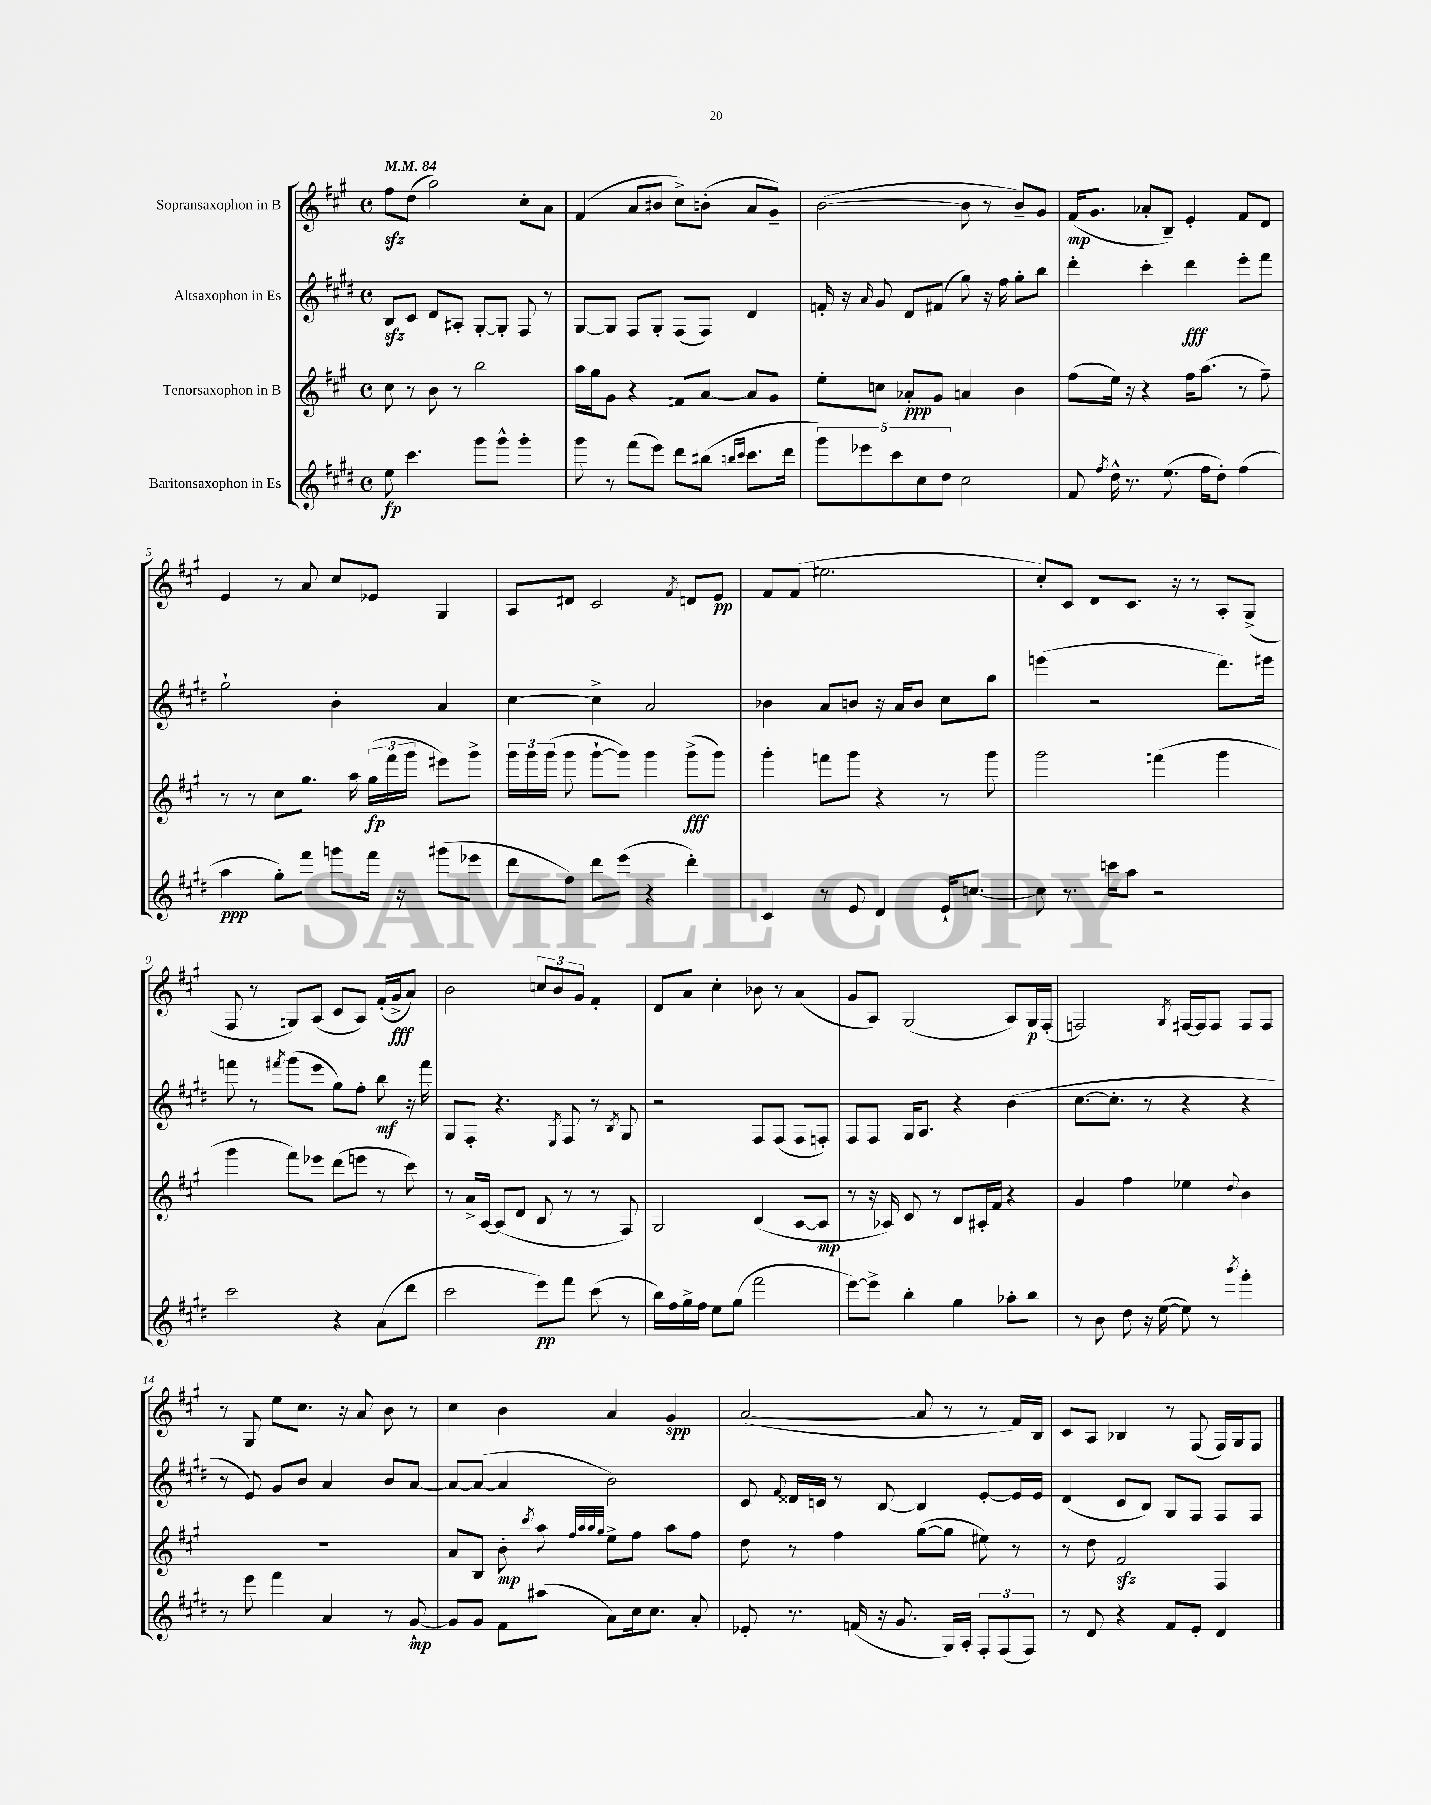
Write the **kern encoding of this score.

**kern	**dynam	**kern	**dynam	**kern	**dynam	**kern	**dynam
*part4	*part4	*part3	*part3	*part2	*part2	*part1	*part1
*staff4	*staff4	*staff3	*staff3	*staff2	*staff2	*staff1	*staff1
*I"Baritonsaxophon in Es	*	*I"Tenorsaxophon in B	*	*I"Altsaxophon in Es	*	*I"Sopransaxophon in B	*
*clefG2	*	*clefG2	*	*clefG2	*	*clefG2	*
*k[f#c#g#d#]	*	*k[f#c#g#]	*	*k[f#c#g#d#]	*	*k[f#c#g#]	*
*M4/4	*	*M4/4	*	*M4/4	*	*M4/4	*
*met(c)	*	*met(c)	*	*met(c)	*	*met(c)	*
*MM84	*	*MM84	*	*MM84	*	*MM84	*
=1	=1	=1	=1	=1	=1	=1	=1
8ee\	fp	8cc#\	.	8Bzz/L	.	8ff#zz\L	.
4.ccc#\	.	8r	.	8c#/J	.	(8dd\J	.
.	.	8b\	.	8d#/L	.	2aa\)	.
.	.	8r	.	8A#X'/J	.	.	.
8ggg#\L	.	2bb\	.	[8G#'/L	.	.	.
8ggg#^^\J	.	.	.	8G#'/J]	.	.	.
4ggg#'\	.	.	.	8F#/	.	8cc#'\L	.
.	.	.	.	8r	.	8a\J	.
=2	=2	=2	=2	=2	=2	=2	=2
8ggg#\	.	16aa\LL	.	[8G#/L	.	(4f#/	.
.	.	16gg#\J	.	.	.	.	.
8r	.	8g#\J	.	8G#/J]	.	.	.
(8fff#\L	.	4r	.	8F#/L	.	8a/L	.
8eee\J)	.	.	.	8G#'/J	.	8b#X/J	.
8ddd#\L	.	8fn/L	.	(8F#/L	.	8cc#^\L)	.
(8bb#X\J	.	[8a/J	.	8F#/J)	.	(8bn'\J	.
16qqbbn/LL	.	.	.	.	.	.	.
16qqccc#/JJ	.	.	.	.	.	.	.
8.ccc#\L	.	8a/L]	.	4d#/	.	8a/L	.
.	.	8g#/J	.	.	.	8g#~/J)	.
16ddd#\Jk	.	.	.	.	.	.	.
=3	=3	=3	=3	=3	=3	=3	=3
10ggg#\L)	.	8ee'\L	.	16fn'/	.	([2b\	.
.	.	.	.	16r	.	.	.
10eee-X\	.	.	.	.	.	.	.
.	.	.	.	16qqa/	.	.	.
.	.	8ccn\J	.	8g#/	.	.	.
10ccc#\	.	.	.	.	.	.	.
.	.	8a-X'/L	ppp	8d#/L	.	.	.
10cc#\	.	.	.	.	.	.	.
.	.	8g#/J	.	(8f#X/J	.	.	.
10dd#\J	.	.	.	.	.	.	.
2cc#\	.	4an/	.	8gg#\)	.	8b\]	.
.	.	.	.	16r	.	8r	.
.	.	.	.	16ff#\	.	.	.
.	.	4b\	.	8gg#'\L	.	8b~/L)	.
.	.	.	.	8bb\J	.	8g#/J	.
=4	=4	=4	=4	=4	=4	=4	=4
8f#/	.	(8ff#\L	.	4ddd#'\	.	(16f#/KL	mp
.	.	.	.	.	.	8.g#/J	.
8qff#/	.	.	.	.	.	.	.
16dd#^^\	.	16ee\Jk)	.	.	.	.	.
8.r	.	16r	.	.	.	.	.
.	.	4r	.	4ccc#'\	.	8a-X'/L	.
(8.ee\	.	.	.	.	.	8B~/J)	.
.	.	16ff#\KL	.	4ddd#\	fff	4e'/	.
16ff#\KL	.	(8.aa\J	.	.	.	.	.
8dd#'\J)	.	.	.	.	.	.	.
(4ff#\	.	8r	.	8eee'\L	.	8f#/L	.
.	.	8ff#~\)	.	8fff#\J	.	8d/J	.
!!LO:LB:g=z
=5	=5	=5	=5	=5	=5	=5	=5
4aa\	ppp	8r	.	2gg#`\	.	4e/	.
.	.	8r	.	.	.	.	.
8gg#'\L)	.	8cc#\L	.	.	.	8r	.
8fff#\J	.	8.gg#\J	.	.	.	8a/	.
8gggn\L	.	.	.	4b'\	.	8cc#/L	.
.	.	16aa\	.	.	.	.	.
16fff#\Jk	.	(24gg#\LL	fp	.	.	8e-X/J	.
.	.	24fff#\	.	.	.	.	.
16r	.	.	.	.	.	.	.
.	.	24ggg#\JJ	.	.	.	.	.
(8ggg#X\L	.	8eee#X\L)	.	4a/	.	4G#/	.
8eee-X\J	.	8ggg#^\J	.	.	.	.	.
=6	=6	=6	=6	=6	=6	=6	=6
8ddd#\L	.	24ggg#\LL	.	[4cc#\	.	8A/L	.
.	.	24ggg#\	.	.	.	.	.
.	.	(24ggg#\JJ	.	.	.	.	.
8ff#\J)	.	8ggg#\	.	.	.	8d#X/J	.
8ddd#\L	.	[8ggg#`\L	.	4cc#^\]	.	2c#/	.
(8eee\J	.	8ggg#\J])	.	.	.	.	.
4r	.	4ggg#\	.	2a/	.	.	.
.	.	.	.	.	.	8qf#/	.
4ddd#'\)	.	(8ggg#^\L	fff	.	.	8dn/L	.
.	.	8ggg#\J)	.	.	.	8e/J	pp
=7	=7	=7	=7	=7	=7	=7	=7
4c#/	.	4ggg#'\	.	4b-X\	.	8f#/L	.
.	.	.	.	.	.	(8f#/J	.
8r	.	8fffn\L	.	8a/L	.	2.ee#X\	.
8e/	.	8ggg#\J	.	8bn/J	.	.	.
4d#/	.	4r	.	16r	.	.	.
.	.	.	.	16a/KL	.	.	.
.	.	.	.	8b/J	.	.	.
16e`/KL	.	8r	.	8cc#\L	.	.	.
[8.ccn/J	.	.	.	.	.	.	.
.	.	8ggg#\	.	8bb\J	.	.	.
=8	=8	=8	=8	=8	=8	=8	=8
8cc\]	.	2ggg#\	.	(4gggn\	.	8cc#'/L)	.
8.r	.	.	.	.	.	8c#/J	.
.	.	.	.	2r	.	8d/L	.
16cccn\KL	.	.	.	.	.	.	.
8aa\J	.	.	.	.	.	8.c#/J	.
2r	.	(4fffn\	.	.	.	.	.
.	.	.	.	.	.	16r	.
.	.	.	.	.	.	8r	.
.	.	4ggg#\	.	8.fff#\L)	.	8A'/L	.
.	.	.	.	.	.	(8G#^/J	.
.	.	.	.	16ggg#X\Jk	.	.	.
!!LO:LB:g=z
=9	=9	=9	=9	=9	=9	=9	=9
2ccc#\	.	4ggg#\	.	8fffn\	.	8F#/	.
.	.	.	.	8r	.	8r	.
.	.	.	.	8qfff#X/	.	.	.
.	.	8fff#\L)	.	(8ggg#\L	.	8Gn/L)	.
.	.	8eee-X\J	.	8eee\J	.	(8A/J	.
4r	.	(8ddd\L	.	8gg#\L)	.	8c#/L	.
.	.	8eeen\J	.	8ff#'\J	.	8A/J)	.
(8a\L	.	8r	.	8bb\	mf	(16f#'/LL	.
.	.	.	.	.	.	16g#^/J	fff
8ddd#\J	.	8ccc#\)	.	16r	.	8a/J)	.
.	.	.	.	16fff#\	.	.	.
=10	=10	=10	=10	=10	=10	=10	=10
2ccc#\	.	8r	.	8G#/L	.	2b\	.
.	.	16a^/LL	.	8F#'/J	.	.	.
.	.	[16A/JJ	.	.	.	.	.
.	.	(8A/L]	.	4.r	.	.	.
.	.	8d/J	.	.	.	.	.
8eee\L)	pp	8B/	.	.	.	12ccn/L	.
.	.	.	.	.	.	12b/	.
.	.	.	.	8qE/	.	.	.
8fff#\J	.	8r	.	8F#/	.	.	.
.	.	.	.	.	.	12g#/J	.
(8ccc#\	.	8r	.	8r	.	4f#'/	.
.	.	.	.	8qB/	.	.	.
8r	.	8F#/)	.	8G#/	.	.	.
=11	=11	=11	=11	=11	=11	=11	=11
16bb\LL)	.	2G#/	.	2r	.	8d/L	.
16ff#\	.	.	.	.	.	.	.
16gg#^\	.	.	.	.	.	8a/J	.
16ff#\JJ	.	.	.	.	.	.	.
8ee\L	.	.	.	.	.	4cc#'\	.
(8gg#\J	.	.	.	.	.	.	.
2fff#\	.	(4B/	.	8F#/L	.	8b-X\	.
.	.	.	.	(8F#/J	.	8r	.
.	.	[8A/L	.	8F#/L	.	(4a/	.
.	.	8A/J]	mp	8Fn'/J)	.	.	.
=12	=12	=12	=12	=12	=12	=12	=12
[8eee\L)	.	8r	.	8F#/L	.	8g#/L	.
8eee^\J]	.	16r	.	8F#/J	.	8A/J)	.
.	.	16A-X/)	.	.	.	.	.
4bb'\	.	8c#/	.	16G#/KL	.	(2G#/	.
.	.	.	.	8.A/J	.	.	.
.	.	8r	.	.	.	.	.
4gg#\	.	8B/L	.	4r	.	.	.
.	.	16A#X'/L	.	.	.	.	.
.	.	16f#/JJ	.	.	.	.	.
8aa-X'\L	.	4r	.	(4b\	.	8A/L)	.
8bb\J	.	.	.	.	.	16G#/L	p
.	.	.	.	.	.	(16F#'/JJ	.
=13	=13	=13	=13	=13	=13	=13	=13
8r	.	4g#/	.	[8.cc#\L	.	2Fn/)	.
8b\	.	.	.	.	.	.	.
.	.	.	.	8.cc#'\J]	.	.	.
8dd#\	.	4ff#\	.	.	.	.	.
16r	.	.	.	8r	.	.	.
([16ee\	.	.	.	.	.	.	.
.	.	.	.	.	.	8qG#/	.
8ee\])	.	4ee-X\	.	4r	.	[16F#X/LL	.
.	.	.	.	.	.	16F#/J]	.
8r	.	.	.	.	.	8F#/J	.
8qbbb/	.	8qqdd/	.	.	.	.	.
4ggg#'\	.	4b\	.	4r	.	8F#/L	.
.	.	.	.	.	.	8F#/J	.
!!LO:LB:g=z
=14	=14	=14	=14	=14	=14	=14	=14
8r	.	1r	.	8r	.	8r	.
8eee\	.	.	.	8e/)	.	8G#/	.
4fff#\	.	.	.	8g#/L	.	8ee\L	.
.	.	.	.	8b/J	.	8.cc#\J	.
4a/	.	.	.	4a/	.	.	.
.	.	.	.	.	.	16r	.
.	.	.	.	.	.	8a/	.
8r	.	.	.	8b/L	.	8b\	.
[8g#`/	mp	.	.	[8a/J	.	8r	.
=15	=15	=15	=15	=15	=15	=15	=15
8g#/L]	.	8a/L	.	8a/L_	.	4cc#\	.
8g#/J	.	8B/J	.	(8a/J_	.	.	.
8f#\L	.	8b'\	mp	4a/]	.	4b\	.
.	.	8qccc#/	.	.	.	.	.
(8aa#X\J	.	8aa\	.	.	.	.	.
.	.	32qqff#/LLL	.	.	.	.	.
.	.	32qqaa/	.	.	.	.	.
.	.	32qqaa/	.	.	.	.	.
.	.	32qqgg#/JJJ	.	.	.	.	.
8a\L)	.	8ee^\L	.	2b\)	.	4a/	.
16cc#\k	.	8ff#\J	.	.	.	.	.
8.cc#\J	.	.	.	.	.	.	.
.	.	8aa\L	.	.	.	4g#/	spp
8a'/	.	8ff#\J	.	.	.	.	.
=16	=16	=16	=16	=16	=16	=16	=16
8e-X'/	.	8dd\	.	8c#/	.	([2a/	.
.	.	.	.	8qqf#/	.	.	.
8.r	.	8r	.	16d##X/LL	.	.	.
.	.	.	.	16cn/JJ	.	.	.
.	.	4ff#\	.	8r	.	.	.
(16fn/	.	.	.	.	.	.	.
16r	.	.	.	[8B/	.	.	.
8.g#/	.	.	.	.	.	.	.
.	.	([8gg#\L	.	4B/]	.	8a/]	.
16G#/LL)	.	8gg#\J]	.	.	.	8r	.
16A'/JJ	.	.	.	.	.	.	.
12F#'/L	.	8ee#X\)	.	[8e'/L	.	8r	.
(12F#/	.	.	.	.	.	.	.
.	.	8r	.	16e/L]	.	16f#/LL)	.
12F#/J)	.	.	.	.	.	.	.
.	.	.	.	16e/JJ	.	16B/JJ	.
=17	=17	=17	=17	=17	=17	=17	=17
8r	.	8r	.	(4d#/	.	8c#/L	.
8d#/	.	8dd\	.	.	.	8A/J	.
4r	.	2f#zz/	.	8c#/L	.	4B-X/	.
.	.	.	.	8B/J)	.	.	.
8f#/L	.	.	.	8G#/L	.	8r	.
8e'/J	.	.	.	8F#/J	.	(8F#/	.
4d#/	.	4F#/	.	8F#/L	.	16F#/LL)	.
.	.	.	.	.	.	16G#/J	.
.	.	.	.	8F#/J	.	8F#/J	.
==	==	==	==	==	==	==	==
*-	*-	*-	*-	*-	*-	*-	*-
